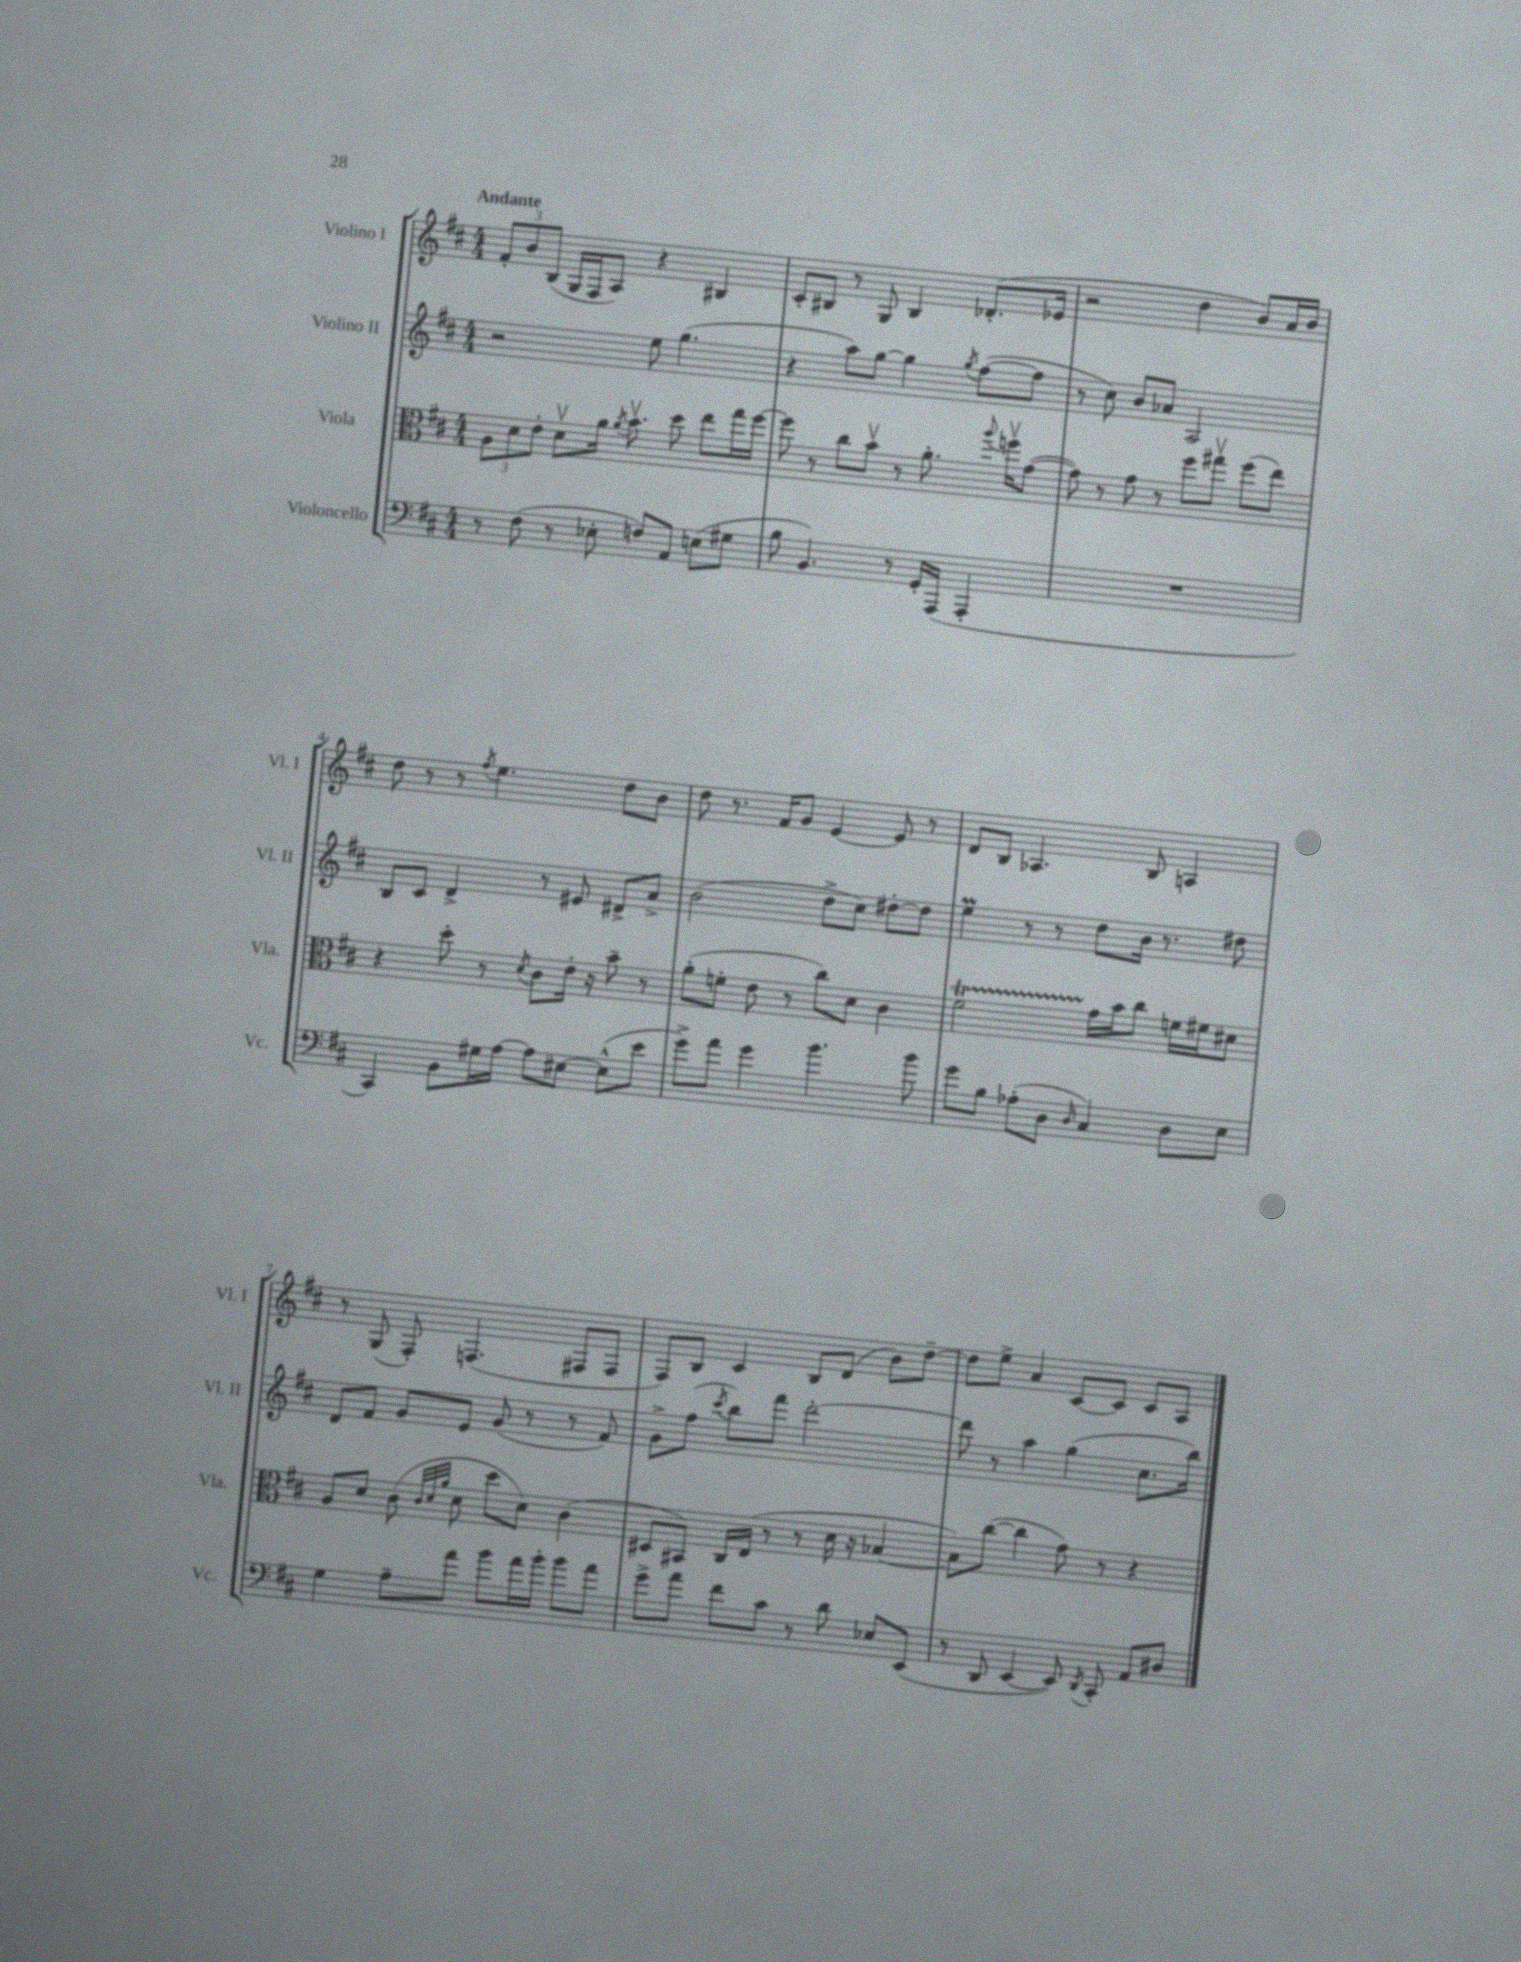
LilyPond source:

<<
\new StaffGroup <<
\new Staff = "s0" \with { instrumentName = "Violino I" shortInstrumentName = "Vl. I" } {
    \clef treble \key d \major \numericTimeSignature \time 4/4 \tempo "Andante"
    \autoBeamOff \tuplet 3/2 { fis'8[-. b'8 b8]( } g16[ fis16 a8]) r4 bis4 |
    cis'8[-. bis8] r8 g8 bis4 des'8.[-.( ees'16] |
    r2 d''4 b'8[) a'16 b'16] |
    d''8 r8 r8 \acciaccatura { fis''8 } e''4. d''8[ b'8] |
    d''8 r8. fis'16[ g'8] e'4~ e'8 r8 |
    d'8[ b8] aes4. b8 a4 |
    r8 g8( fis8-.) f4.( fis8[ fis8] |
    fis8[) b8] cis'4 b8[ d'8]( b'8[) d''8]~-- |
    d''8[ e''8]-> a'4 cis'8[~ cis'8] cis'8[ a8] \bar "|." |
}
\new Staff = "s1" \with { instrumentName = "Violino II" shortInstrumentName = "Vl. II" } {
    \clef treble \key d \major \numericTimeSignature \time 4/4
    \autoBeamOff r2 e''8 g''4.( |
    r4 a''8[) g''8]~ g''4 \acciaccatura { g''8 } fis''8[~( fis''8] |
    r8 cis''8) b'8[ aes'8] a2 |
    b8[ cis'8] d'4-> r8 eis'8 dis'8[-> a'8]-> |
    b'2( d''8[-> cis''8]) dis''8[~-. dis''8] |
    e''4\prall r8 r8 d''8[ b'16] r8. dis''8 |
    d'8[ fis'8] g'8[ e'8] g'8( r8 r8 fis'8) |
    g'8[-> fis''8]( \acciaccatura { cis'''8 } b''8[) fis'''8] d'''2~-. |
    d'''8 r8 a''4 g''4( cis''8.[ b''16]) \bar "|." |
}
\new Staff = "s2" \with { instrumentName = "Viola" shortInstrumentName = "Vla." } {
    \clef alto \key d \major \numericTimeSignature \time 4/4
    \autoBeamOff \tuplet 3/2 { a8[ d'8 e'8]-. } d'8[\upbow a'16] \acciaccatura { a'8 } b'8.\upbow d''8 e''8[ g''16 fis''16]~ |
    fis''8 r8 cis''8[ b'8]\upbow r8 a'8.-. \appoggiatura { a''8 } f''16[\upbow g'8]~( |
    g'8) r8 g'8 r8 fis''8[ gis''8]\upbow fis''8[( e''8]) |
    r4 d''8-. r8 \acciaccatura { d'8 } cis'8[ e'16]-. r16 b'8-- r8 |
    a'8[-.( f'8]-. e'8 r8 cis''8[) d'8] cis'4 |
    fis'2\startTrillSpan g'16[\stopTrillSpan b'16 cis''8] f'16[ fis'16 dis'8] |
    a8[ d'8] cis'8( \grace { cis'32[ d'32 a'32] } d'8 d''8[ d'8]) cis'4( |
    dis8[ bis,8]) cis16[ e16]( r8 r8 d'16 r16 bes4~ |
    bes8[) cis''8]~( cis''4 g'8) r8 r4 \bar "|." |
}
\new Staff = "s3" \with { instrumentName = "Violoncello" shortInstrumentName = "Vc." } {
    \clef bass \key d \major \numericTimeSignature \time 4/4
    \autoBeamOff r8 fis8( r8 ees8-. f8[) a,8] e8[( gis8] |
    b8 b,4.) r8 g,16[-. a,,16]( a,,4-. |
    R1 |
    cis,4) b,8[ gis16 a16]~ a8[ eis8]~ eis8[-^( e'8] |
    g'8[->) a'8] g'4 b'4. b'8 |
    g'8[ b8] aes8[-.( d8] \grace { d16 } cis4) d8[ e8] |
    g4 a8[-- a'8] b'8[ a'16 b'16]-. b'8[ a'8] |
    g'8[-> a'8] fis'8[ cis'8] r8 d'8 ees8[ e,8]( |
    r8 d,8 e,4~ e,8) \acciaccatura { d,8 } cis,8-. a,8[ dis8] \bar "|." |
}
>>
>>
